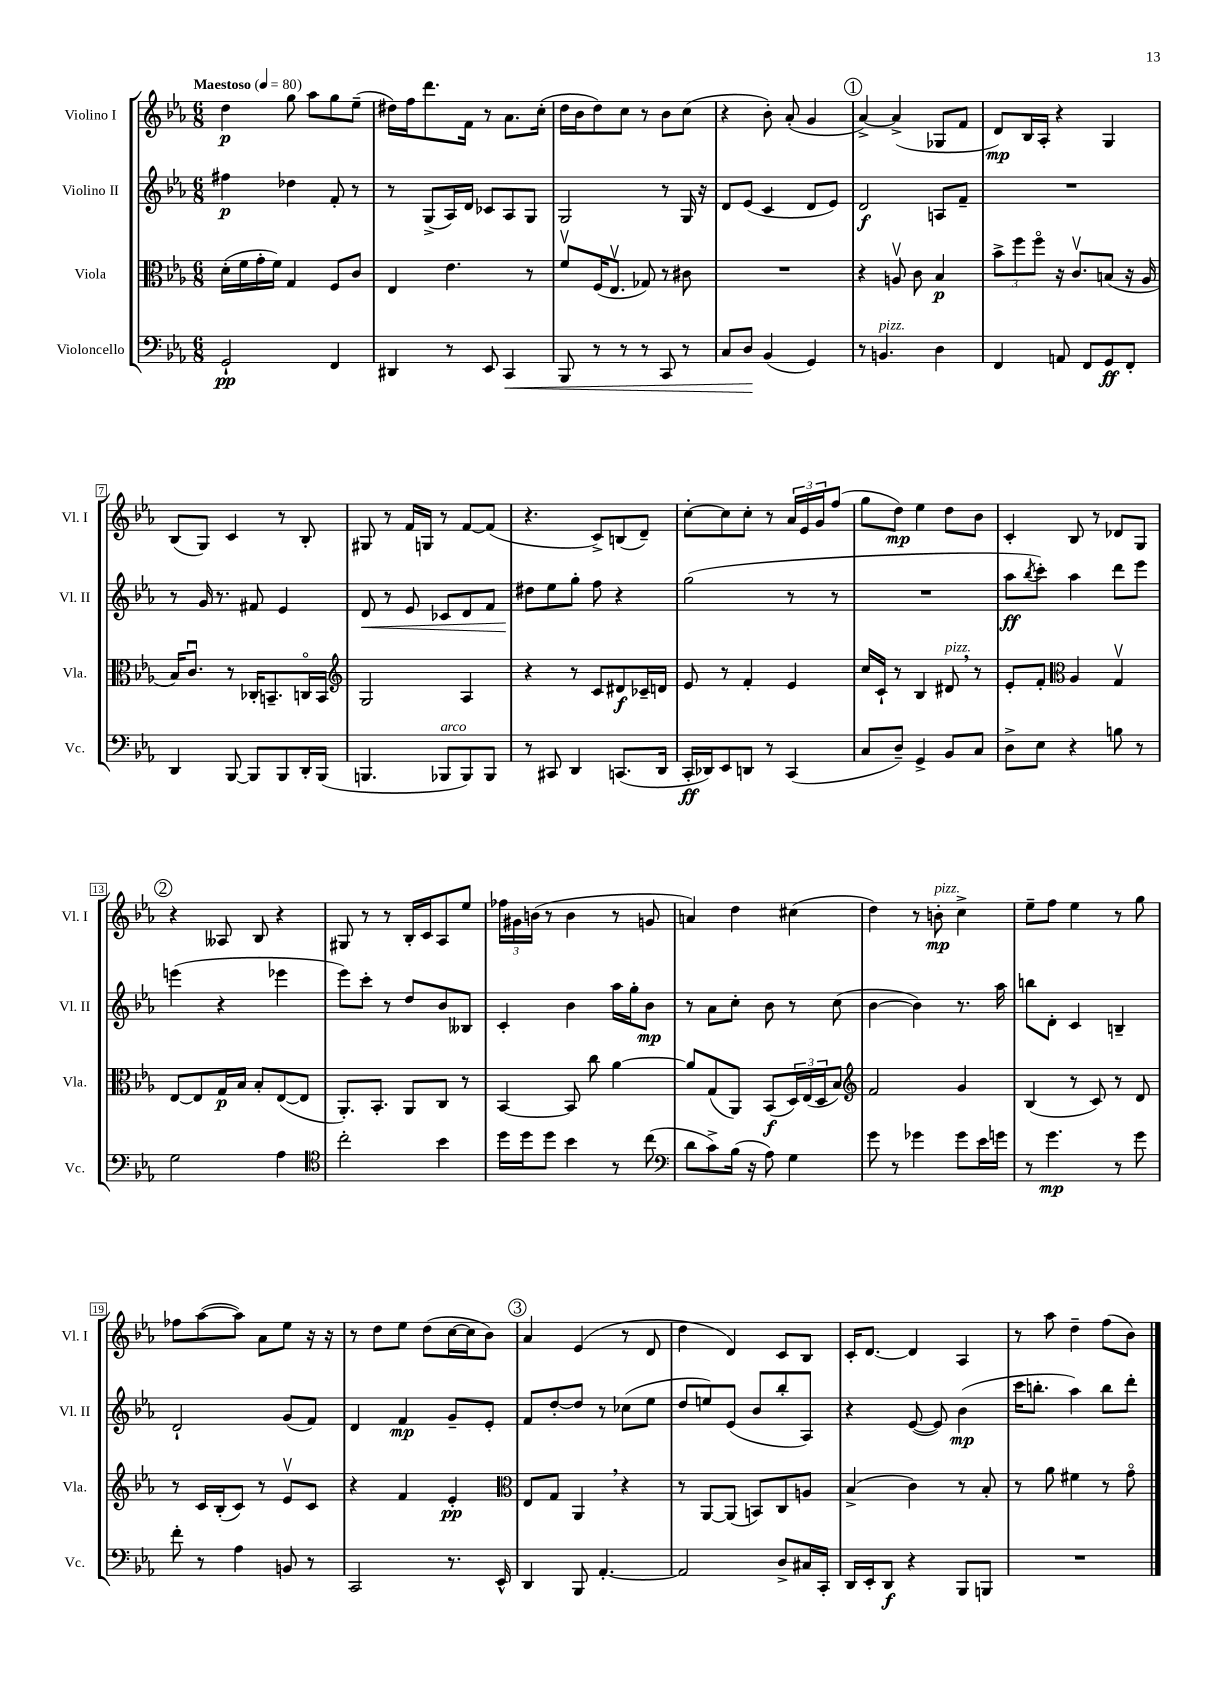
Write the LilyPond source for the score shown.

<<
\new StaffGroup <<
\new Staff = "s0" \with { instrumentName = "Violino I" shortInstrumentName = "Vl. I" } {
    \clef treble \key ees \major \numericTimeSignature \time 6/8 \tempo "Maestoso" 4 = 80
    d''4\p g''8 aes''8 g''8 ees''8--( |
    dis''16) f''16 d'''8. f'16 r8 aes'8. c''16-.( |
    d''16 bes'16 d''8) c''8 r8 bes'8 c''8( |
    r4 bes'8-.) aes'8-.( g'4 |
    \mark \markup { \circle "1" } aes'4~->) aes'4->( ges8 f'8 |
    d'8\mp) bes16 aes16-. r4 g4 |
    bes8( g8) c'4 r8 bes8-. |
    gis8 r8 f'16 g16 r8 f'8~ f'8( |
    r4. c'8->) b8( d'8--) |
    c''8~-. c''8 c''8-. r8 \tuplet 3/2 { aes'16 ees'16 g'16 } f''8( |
    g''8 d''8\mp) ees''4 d''8 bes'8 |
    c'4-. bes8 r8 des'8 g8 |
    \mark \markup { \circle "2" } r4 aeses8 bes8 r4 |
    gis8 r8 r8 bes16-. c'16 aes8 ees''8 |
    \tuplet 3/2 { fes''16 gis'16 b'16( } r8 b'4 r8 g'8 |
    a'4) d''4 cis''4( |
    d''4) r8 b'8-.\mp^\markup { \italic "pizz." } c''4-> |
    ees''8-- f''8 ees''4 r8 g''8 |
    fes''8 aes''8~( aes''8) aes'8 ees''8 r16 r16 |
    r8 d''8 ees''8 d''8( c''16~ c''16 bes'8) |
    \mark \markup { \circle "3" } aes'4 ees'4( r8 d'8 |
    d''4 d'4) c'8 bes8 |
    c'16-. d'8.~ d'4 aes4 |
    r8 aes''8 d''4-- f''8( bes'8) \bar "|." |
}
\new Staff = "s1" \with { instrumentName = "Violino II" shortInstrumentName = "Vl. II" } {
    \clef treble \key ees \major \numericTimeSignature \time 6/8
    fis''4\p des''4 f'8-. r8 |
    r8 g8->( aes16) d'16 ces'8 aes8 g8 |
    g2 r8 g16 r16 |
    d'8 ees'8( c'4 d'8 ees'8) |
    \mark \markup { \circle "1" } d'2\f a8 f'8-- |
    R2. |
    r8 g'16 r8. fis'8 ees'4 |
    d'8\< r8 ees'8 ces'8 d'8 f'8 |
    dis''8\! ees''8 g''8-. f''8 r4 |
    g''2( r8 r8 |
    R2. |
    aes''8\ff \acciaccatura { bes''8 } c'''8-.) aes''4 d'''8 ees'''8 |
    \mark \markup { \circle "2" } e'''4( r4 ees'''4 |
    ees'''8) c'''8-. r8 d''8 bes'8 beses8 |
    c'4-. bes'4 aes''16 g''16-. bes'8\mp |
    r8 aes'8 c''8-. bes'8 r8 c''8( |
    bes'4~ bes'4) r8. aes''16 |
    b''8 d'8-. c'4 b4-- |
    d'2-! g'8( f'8) |
    d'4 f'4\mp g'8-- ees'8-. |
    \mark \markup { \circle "3" } f'8 d''8~-. d''8 r8 ces''8( ees''8 |
    d''8 e''8) ees'8( bes'8 bes''8-. aes8) |
    r4 ees'8~( ees'8) bes'4\mp( |
    c'''16 b''8.-. aes''4) b''8 d'''8-. \bar "|." |
}
\new Staff = "s2" \with { instrumentName = "Viola" shortInstrumentName = "Vla." } {
    \clef alto \key ees \major \numericTimeSignature \time 6/8
    d'16-.( f'16 g'16-. f'16) g4 f8 c'8 |
    ees4 ees'4. r8 |
    f'8\upbow f16( ees8.\upbow ges8) r8 cis'8 |
    R2. |
    \mark \markup { \circle "1" } r4 a8\upbow c'8 bes4\p |
    \tuplet 3/2 { bes'8-> f''8 f''8\flageolet } r16 c'8.\upbow b8( r16 aes16 |
    bes16) c'8.\downbow r8 ces16-. b,8.-- c16\flageolet b,16 |
    \clef treble g2 aes4 |
    r4 r8 c'8 dis'8\f ces'16-- d'16 |
    ees'8 r8 f'4-. ees'4 |
    c''16 c'16-! r8 bes4 dis'8^\markup { \italic "pizz." } \breathe r8 |
    ees'8-. f'8-. \clef alto aes4 g4\upbow |
    \mark \markup { \circle "2" } ees8~ ees8 g16\p bes16 bes8-. ees8~( ees8 |
    aes,8.-.) bes,8.-. aes,8 c8 r8 |
    bes,4~ bes,8 c''8 aes'4~ |
    aes'8 g8( aes,8) bes,8\f( \tuplet 3/2 { d16) ees16( d16 } bes8) |
    \clef treble f'2 g'4 |
    bes4( r8 c'8) r8 d'8 |
    r8 c'16 bes16-.( c'8) r8 ees'8\upbow c'8 |
    r4 f'4 ees'4-.\pp |
    \mark \markup { \circle "3" } \clef alto ees8 g8 aes,4 \breathe r4 |
    r8 aes,8~ aes,8( b,8) c8 a8 |
    bes4->( c'4) r8 bes8-. |
    r8 aes'8 fis'4 r8 g'8\flageolet \bar "|." |
}
\new Staff = "s3" \with { instrumentName = "Violoncello" shortInstrumentName = "Vc." } {
    \clef bass \key ees \major \numericTimeSignature \time 6/8
    g,2-!\pp f,4 |
    dis,4 r8 ees,8 c,4\< |
    bes,,8 r8 r8 r8 c,8 r8 |
    c8 d8\! bes,4( g,4) |
    \mark \markup { \circle "1" } r8 b,4.^\markup { \italic "pizz." } d4 |
    f,4 a,8 f,8 g,8\ff f,8-. |
    d,4 bes,,8~ bes,,8 bes,,8 d,16-. bes,,16( |
    b,,4. bes,,8^\markup { \italic "arco" } bes,,8) bes,,8 |
    r8 cis,8 d,4 c,8.( d,16 |
    c,16-.\ff des,16) ees,8 d,8 r8 c,4( |
    c8 d8--) g,4-> bes,8 c8 |
    d8-> ees8 r4 b8 r8 |
    \mark \markup { \circle "2" } g2 aes4 |
    \clef tenor c''2-. bes'4 |
    d''16 d''16 d''8 bes'4 r8 c''8( |
    \clef bass d'8 c'8->) bes16( r16 aes8) g4 |
    g'8 r8 ges'4 ges'8 ees'16 g'16 |
    r8 g'4.\mp r8 g'8 |
    f'8-. r8 aes4 b,8 r8 |
    c,2 r8. ees,16-^ |
    \mark \markup { \circle "3" } d,4 bes,,8 aes,4.~-. |
    aes,2 d8-> cis16 c,16-. |
    d,16 ees,16-. d,8\f r4 bes,,8 b,,8 |
    R2. \bar "|." |
}
>>
>>
\layout { \context { \Score \override BarNumber.stencil = #(make-stencil-boxer 0.1 0.3 ly:text-interface::print) } }
